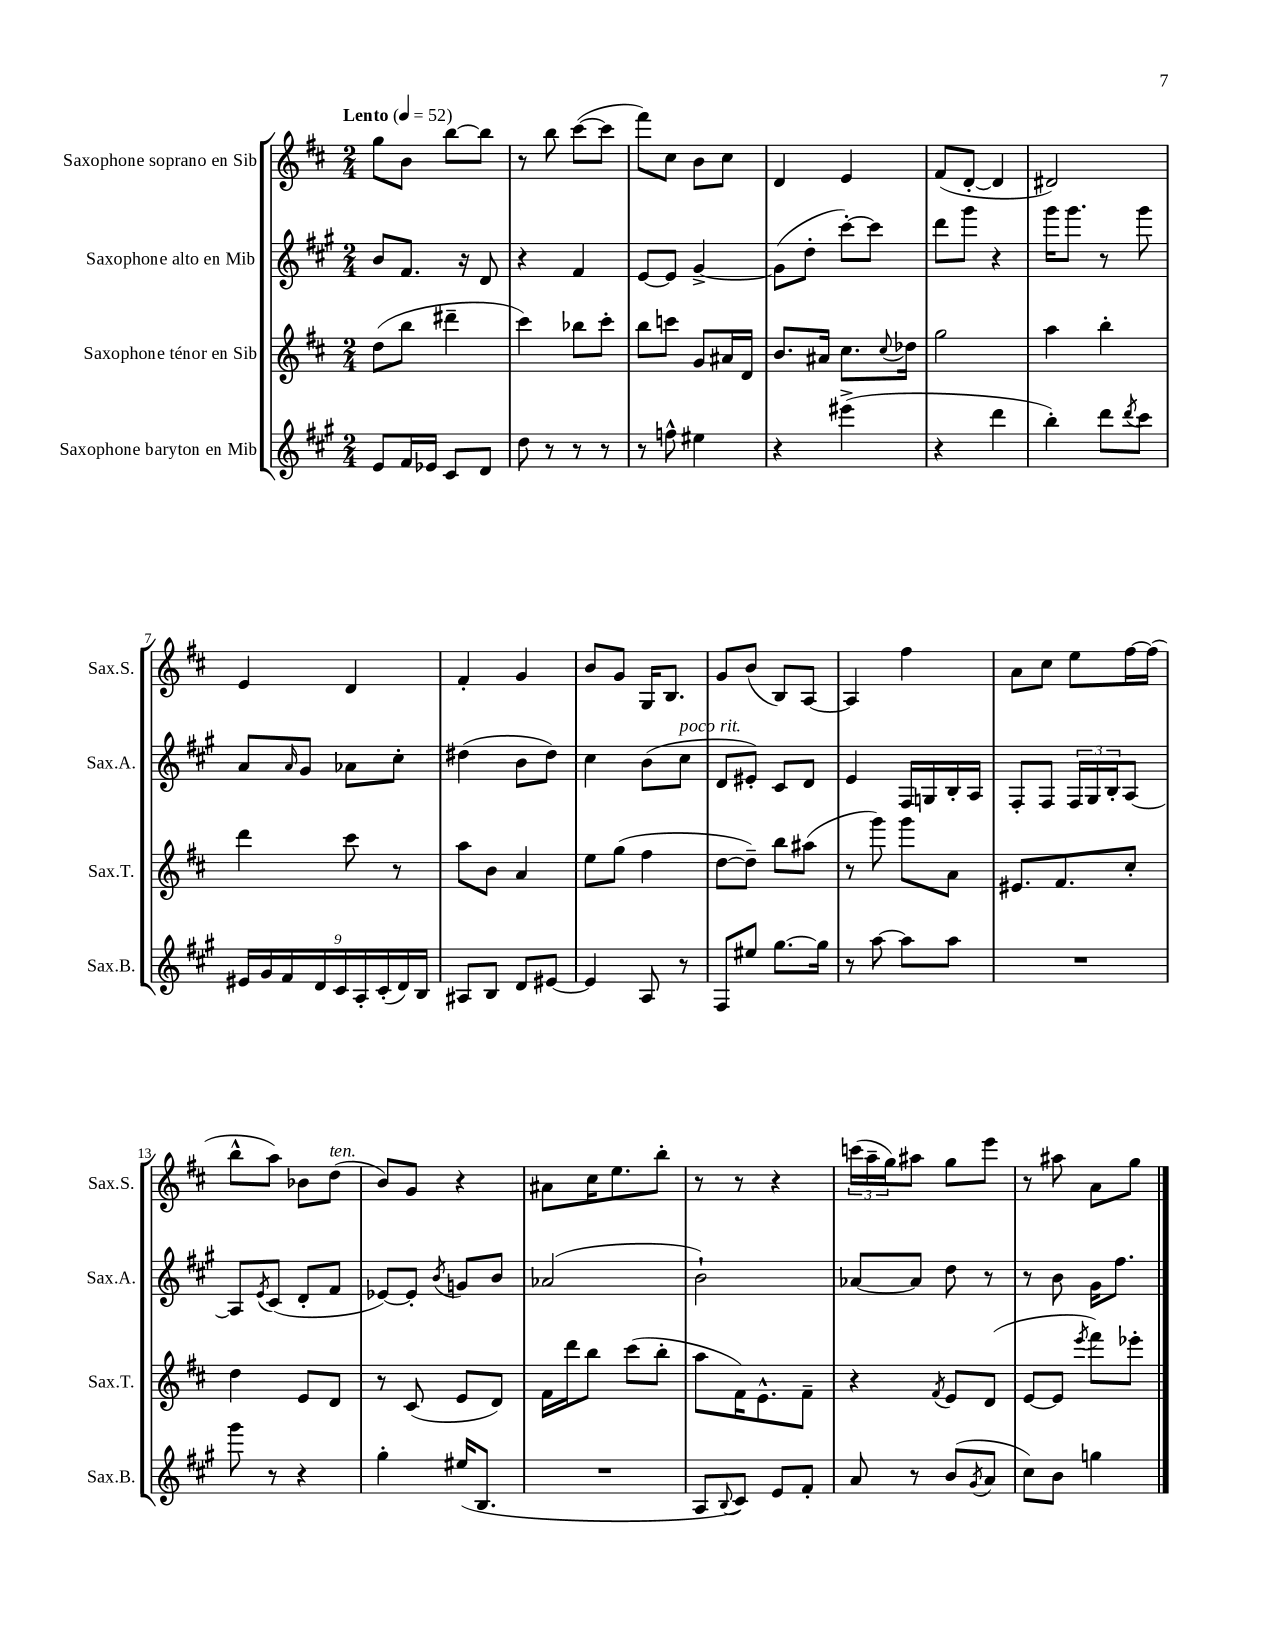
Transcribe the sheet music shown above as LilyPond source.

<<
\new StaffGroup <<
\new Staff = "s0" \with { instrumentName = "Saxophone soprano en Sib" shortInstrumentName = "Sax.S." } {
    \clef treble \key d \major \numericTimeSignature \time 2/4 \tempo "Lento" 4 = 52
    g''8 b'8 b''8~ b''8 |
    r8 b''8 cis'''8~( cis'''8 |
    fis'''8) cis''8 b'8 cis''8 |
    d'4 e'4 |
    fis'8( d'8~-. d'4 |
    dis'2) |
    e'4 d'4 |
    fis'4-. g'4 |
    b'8 g'8 g16 b8. |
    g'8 b'8( b8) a8~ |
    a4 fis''4 |
    a'8 cis''8 e''8 fis''16~ fis''16( |
    b''8-^ a''8) bes'8 d''8^\markup { \italic "ten." }( |
    b'8) g'8 r4 |
    ais'8 cis''16 e''8. b''8-. |
    r8 r8 r4 |
    \tuplet 3/2 { c'''16( a''16-- g''16) } ais''8 g''8 e'''8 |
    r8 ais''8 a'8 g''8 \bar "|." |
}
\new Staff = "s1" \with { instrumentName = "Saxophone alto en Mib" shortInstrumentName = "Sax.A." } {
    \clef treble \key a \major \numericTimeSignature \time 2/4
    b'8 fis'8. r16 d'8 |
    r4 fis'4 |
    e'8~ e'8 gis'4~-> |
    gis'8( d''8-. cis'''8~-.) cis'''8 |
    d'''8 gis'''8 r4 |
    gis'''16 gis'''8. r8 gis'''8 |
    a'8 \grace { a'16 } gis'8 aes'8 cis''8-. |
    dis''4( b'8 dis''8) |
    cis''4 b'8( cis''8^\markup { \italic "poco rit." } |
    d'8 eis'8-.) cis'8 d'8 |
    e'4 fis16 g16 b16-. a16 |
    fis8-. fis8 \tuplet 3/2 { fis16 gis16 b16-. } a8~ |
    a8 \acciaccatura { e'8 } cis'8( d'8-. fis'8 |
    ees'8~) ees'8-. \acciaccatura { b'8 } g'8 b'8 |
    aes'2( |
    b'2-!) |
    aes'8~ aes'8 d''8 r8 |
    r8 b'8 gis'16 fis''8. \bar "|." |
}
\new Staff = "s2" \with { instrumentName = "Saxophone ténor en Sib" shortInstrumentName = "Sax.T." } {
    \clef treble \key d \major \numericTimeSignature \time 2/4
    d''8( b''8 dis'''4-- |
    cis'''4) bes''8 cis'''8-. |
    b''8 c'''8 g'8 ais'16 d'16 |
    b'8. ais'16 cis''8. \appoggiatura { cis''8 } des''16 |
    g''2 |
    a''4 b''4-. |
    d'''4 cis'''8 r8 |
    a''8 b'8 a'4 |
    e''8 g''8( fis''4 |
    d''8~ d''8--) b''8 ais''8( |
    r8 g'''8) g'''8 a'8 |
    eis'8. fis'8. cis''8-. |
    d''4 e'8 d'8 |
    r8 cis'8( e'8 d'8) |
    fis'16 d'''16 b''8 cis'''8( b''8-. |
    a''8 fis'16) e'8.-^ fis'8-- |
    r4 \acciaccatura { fis'8 } e'8 d'8( |
    e'8~ e'8 \acciaccatura { e'''8 } fis'''8) ees'''8-. \bar "|." |
}
\new Staff = "s3" \with { instrumentName = "Saxophone baryton en Mib" shortInstrumentName = "Sax.B." } {
    \clef treble \key a \major \numericTimeSignature \time 2/4
    e'8 fis'16 ees'16 cis'8 d'8 |
    d''8 r8 r8 r8 |
    r8 f''8-^ eis''4 |
    r4 eis'''4->( |
    r4 d'''4 |
    b''4-.) d'''8 \acciaccatura { d'''8 } cis'''8 |
    \tuplet 9/8 { eis'16 gis'16 fis'16 d'16 cis'16 a16-. cis'16-.( d'16) b16 } |
    ais8 b8 d'8 eis'8~ |
    eis'4 a8 r8 |
    fis8 eis''8 gis''8.~ gis''16 |
    r8 a''8~ a''8 a''8 |
    R2 |
    gis'''8 r8 r4 |
    gis''4-. eis''16( b8. |
    R2 |
    a8 \appoggiatura { b8 } cis'8) e'8 fis'8-. |
    a'8 r8 b'8( \acciaccatura { gis'8 } a'8 |
    cis''8) b'8 g''4 \bar "|." |
}
>>
>>
